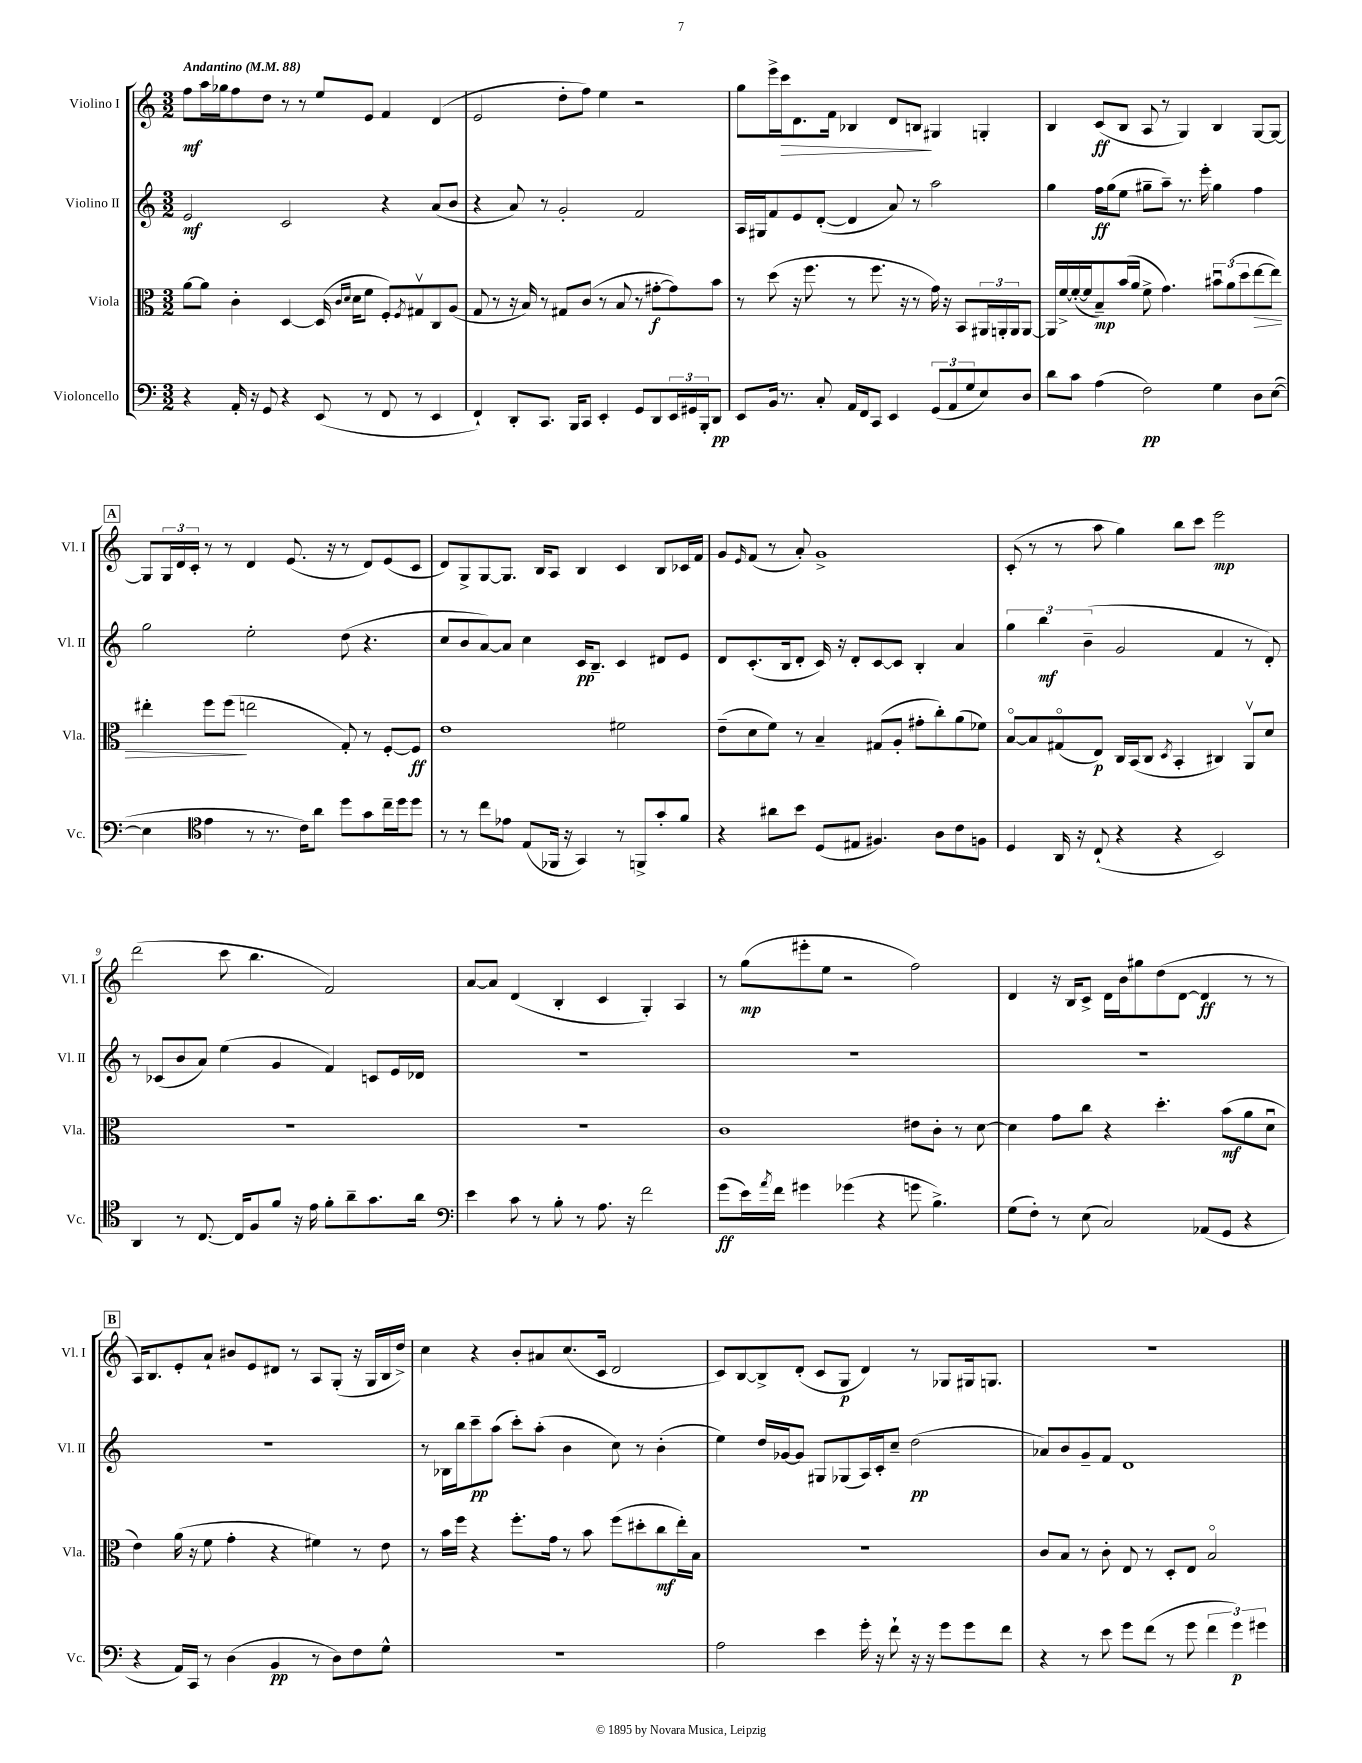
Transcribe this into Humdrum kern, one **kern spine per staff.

**kern	**dynam	**kern	**dynam	**kern	**dynam	**kern	**dynam
*part4	*part4	*part3	*part3	*part2	*part2	*part1	*part1
*staff4	*staff4	*staff3	*staff3	*staff2	*staff2	*staff1	*staff1
*I"Violoncello	*	*I"Viola	*	*I"Violino II	*	*I"Violino I	*
*I'Vc.	*	*I'Vla.	*	*I'Vl. II	*	*I'Vl. I	*
*clefF4	*	*clefC3	*	*clefG2	*	*clefG2	*
*k[]	*	*k[]	*	*k[]	*	*k[]	*
*M3/2	*	*M3/2	*	*M3/2	*	*M3/2	*
*MM88	*	*MM88	*	*MM88	*	*MM88	*
=1	=1	=1	=1	=1	=1	=1	=1
!	!	!	!	!	!	!LO:TX:a:B:t=Andantino	!
4r	.	[8a\L	.	2e/	mf	8ff\L	mf
.	.	8a\J]	.	.	.	16aa\L	.
.	.	.	.	.	.	16gg-X\J	.
16AA'/	.	4c'\	.	.	.	8ff\	.
16r	.	.	.	.	.	.	.
8GG/	.	.	.	.	.	8dd\J	.
4r	.	[4D/	.	2c/	.	8r	.
.	.	.	.	.	.	8r	.
(8EE/	.	(16D/]	.	.	.	8ee/L	.
.	.	16qqc/LL	.	.	.	.	.
.	.	16qqd/JJ	.	.	.	.	.
.	.	16d\KL	.	.	.	.	.
8r	.	8f\J	.	.	.	8e/J	.
8FF/	.	8F'/L)	.	4r	.	4f/	.
.	.	8qF/	.	.	.	.	.
8r	.	8G#Xv/	.	.	.	.	.
4EE/	.	8C/	.	(8a/L	.	(4d/	.
.	.	(8A/J	.	8b/J	.	.	.
=2	=2	=2	=2	=2	=2	=2	=2
4FF`/)	.	8G/	.	4r	.	2e/	.
.	.	8r	.	.	.	.	.
8DD'/L	.	16r	.	8a/)	.	.	.
.	.	16B/)	.	.	.	.	.
8.CC/J	.	8r	.	8r	.	.	.
.	.	8G#X/L	.	2g'/	.	8dd'\L	.
16BBB/KL	.	.	.	.	.	.	.
8CC/J	.	(8c/J	.	.	.	8ff\J)	.
4EE'/	.	8r	.	.	.	4ee\	.
.	.	8B/	.	.	.	.	.
8GG/L	.	8r	.	2f/	.	2r	.
8DD/	.	[8g#X'\L	f	.	.	.	.
24EE/L	.	8g#\])	.	.	.	.	.
24GG#X/	.	.	.	.	.	.	.
24BBB'/J	.	.	.	.	.	.	.
8DD/J	pp	8b\J	.	.	.	.	.
=3	=3	=3	=3	=3	=3	=3	=3
8EE/L	.	8r	.	16A/LL	.	8gg\L	.
.	.	.	.	16G#X/J	.	.	.
16BB/Jk	.	(8dd\	.	8f/	.	16eee^\L	.
!	!	!	!	!	!	!	!LO:HP:b
8.r	.	.	.	.	.	16ccc\J	>
.	.	16r	.	8e/	.	8.d\	.
.	.	8.ff\	.	.	.	.	.
8C'/	.	.	.	([8d'/J	.	.	.
.	.	.	.	.	.	16f\Jk	.
16AA/LL	.	8r	.	4d/]	.	4B-X/	.
16FF/J	.	.	.	.	.	.	.
8CC/J	.	8.ff\	.	.	.	.	.
4EE/	.	.	.	8a/)	.	8d/L	.
.	.	16r	.	.	.	.	.
.	.	8r	.	8r	.	8Bn/J	.
(12GG/L	.	16g\)	.	2aa\	.	4G#X/	]
.	.	16r	.	.	.	.	.
12AA/	.	.	.	.	.	.	.
.	.	8BB/L	.	.	.	.	.
12G/	.	.	.	.	.	.	.
8E/)	.	24AA#X/L	.	.	.	4Gn'/	.
.	.	24AAn'/	.	.	.	.	.
.	.	24AA/J	.	.	.	.	.
8D/J	.	[8AA/J	.	.	.	.	.
=4	=4	=4	=4	=4	=4	=4	=4
8d\L	.	16AA/LL]	.	4gg\	.	4B/	.
.	.	[16f^/	.	.	.	.	.
8c\J	.	(16f'/_	.	.	.	.	.
.	.	16f/J]	.	.	.	.	.
(4A\	.	8B~/)	mp	16ff\LL	ff	(8c/L	ff
.	.	.	.	(16gg\J	.	.	.
.	.	(16b/L	.	8ee\J	.	8B/J	.
.	.	16a/JJ	.	.	.	.	.
2F\)	pp	8f^\	.	8gg#X~\L	.	8A/	.
.	.	4.g\)	.	8aa~\J)	.	8r	.
.	.	.	.	8.r	.	4G/)	.
.	.	.	.	16eee'\	.	.	.
4G\	.	12b#Xu\L	.	4gg#\	.	4B/	.
.	.	(12a\	.	.	.	.	.
.	.	12dd\	.	.	.	.	.
!	!	!	!LO:HP:b	!	!	!	!
8D\L	.	[8ee\	>	4ff\	.	[8G/L	.
([8E\J	.	8ee\J])	.	.	.	8G/J_	.
!!LO:LB:g=z
!!LO:REH:place=s1:t=A
=5	=5	=5	=5	=5	=5	=5	=5
4E\]	.	4ee#X'\	.	2gg\	.	8G/L]	.
.	.	.	.	.	.	24G/L	.
.	.	.	.	.	.	24d/	.
.	.	.	.	.	.	24c'/JJ	.
*clefC4	*	*	*	*	*	*	*
4e\	.	8ff\L	.	.	.	8r	.
.	.	(8ff\J	.	.	.	8r	.
8r	.	2een\	]	2ee'\	.	4d/	.
8.r	.	.	.	.	.	.	.
.	.	.	.	.	.	(8.e/	.
16c\KL)	.	.	.	.	.	.	.
8a\J	.	.	.	.	.	.	.
.	.	.	.	.	.	16r	.
8dd\L	.	8G'/)	.	(8dd\	.	8r	.
8g\	.	8r	.	4.r	.	8d/L)	.
16cc~\L	.	[8F'/L	.	.	.	(8e/	.
16dd\J	.	.	.	.	.	.	.
8dd\J	.	8F/J]	ff	.	.	8c/J	.
=6	=6	=6	=6	=6	=6	=6	=6
8r	.	1e	.	8cc/L	.	8d/L)	.
8r	.	.	.	8b/	.	8G^/	.
8cc\L	.	.	.	[8a/)	.	[8G/	.
8e-X\J	.	.	.	8a/J]	.	8.G/J]	.
(8E/L	.	.	.	4cc\	.	.	.
.	.	.	.	.	.	16B/KL	.
16FF-X/Jk	.	.	.	.	.	8A/J	.
16r	.	.	.	.	.	.	.
4GG/)	.	.	.	16c/KL	pp	4B/	.
.	.	.	.	8.B~/J	.	.	.
8r	.	2f#X\	.	4c/	.	4c/	.
8FFn^/L	.	.	.	.	.	.	.
8g'/	.	.	.	8d#X/L	.	8B/L	.
8f/J	.	.	.	8e/J	.	16c-X/L	.
.	.	.	.	.	.	16f/JJ	.
=7	=7	=7	=7	=7	=7	=7	=7
4r	.	(8e~\L	.	8d/L	.	8g/L	.
.	.	.	.	.	.	16qqe/	.
.	.	8d\	.	(8.c'/	.	(8f/J	.
8a#X\L	.	8f\J)	.	.	.	8r	.
.	.	.	.	16B/k	.	.	.
8b\J	.	8r	.	8d'/J	.	8a'/)	.
(8D/L	.	4B~/	.	16c/)	.	1g^	.
.	.	.	.	16r	.	.	.
8E#X/J	.	.	.	8d'/L	.	.	.
4.F#X/)	.	(8G#X/L	.	[8c/	.	.	.
.	.	8A'/J	.	8c/J]	.	.	.
.	.	8g#X'\L	.	4B'/	.	.	.
8A\L	.	8cc'\)	.	.	.	.	.
8c\	.	(8a\	.	4a/	.	.	.
8Fn\J	.	8f-X\J)	.	.	.	.	.
=8	=8	=8	=8	=8	=8	=8	=8
4D/	.	[8B/L	.	6gg\	.	(8c'/	.
.	.	8B/]	.	.	.	8r	.
.	.	.	.	6bb\	mf	.	.
16AA/	.	(8G#X/	.	.	.	8r	.
16r	.	.	.	.	.	.	.
.	.	.	.	(6b~\	.	.	.
(8C`/	.	8E/J)	p	.	.	8aa\	.
4r	.	16C/LL	.	2g/	.	4gg\)	.
.	.	(16BB/J	.	.	.	.	.
.	.	8C/J	.	.	.	.	.
.	.	8qD/	.	.	.	.	.
4r	.	4BB'/	.	.	.	8bb\L	.
.	.	.	.	.	.	8ccc\J	.
2BB/)	.	4C#X/)	.	4f/	.	2eee\	mp
.	.	8AAv/L	.	8r	.	.	.
.	.	8d/J	.	8d'/)	.	.	.
!!LO:LB:g=z
=9	=9	=9	=9	=9	=9	=9	=9
4AA/	.	1.r	.	8r	.	(2ddd\	.
.	.	.	.	(8c-X/L	.	.	.
8r	.	.	.	8b/	.	.	.
[8.C/	.	.	.	8a/J)	.	.	.
.	.	.	.	(4ee\	.	8ccc\	.
16C/KL]	.	.	.	.	.	.	.
8F/	.	.	.	.	.	4.bb\	.
8f/J	.	.	.	4g/	.	.	.
16r	.	.	.	.	.	.	.
16e\	.	.	.	.	.	.	.
8f'\L	.	.	.	4f/)	.	2f/)	.
8a~\	.	.	.	.	.	.	.
8.g\	.	.	.	8cn/L	.	.	.
.	.	.	.	16e/L	.	.	.
16a\Jk	.	.	.	16d-X/JJ	.	.	.
=10	=10	=10	=10	=10	=10	=10	=10
*clefF4	*	*	*	*	*	*	*
4e\	.	1.r	.	1.r	.	[8a/L	.
.	.	.	.	.	.	8a/J]	.
8c\	.	.	.	.	.	(4d/	.
8r	.	.	.	.	.	.	.
8B'\	.	.	.	.	.	4B'/	.
8r	.	.	.	.	.	.	.
8.A\	.	.	.	.	.	4c/	.
16r	.	.	.	.	.	.	.
2f\	.	.	.	.	.	4G'/)	.
.	.	.	.	.	.	4A/	.
=11	=11	=11	=11	=11	=11	=11	=11
(8g\L	ff	1c	.	1.r	.	8r	.
16e\L)	.	.	.	.	.	(8gg\L	mp
8qa/	.	.	.	.	.	.	.
16f\JJ	.	.	.	.	.	.	.
4g#X\	.	.	.	.	.	8eee#X'\	.
.	.	.	.	.	.	8ee\J	.
(4g-X\	.	.	.	.	.	2r	.
4r	.	.	.	.	.	.	.
8gn\	.	8e#X\L	.	.	.	2ff\)	.
4.B^\)	.	8c'\J	.	.	.	.	.
.	.	8r	.	.	.	.	.
.	.	[8d\	.	.	.	.	.
=12	=12	=12	=12	=12	=12	=12	=12
(8G\L	.	4d\]	.	1.r	.	4d/	.
8F'\J)	.	.	.	.	.	.	.
8r	.	8g\L	.	.	.	16r	.
.	.	.	.	.	.	16B/KL	.
(8E\	.	8cc\J	.	.	.	8c^/J	.
2C/)	.	4r	.	.	.	16d\LL	.
.	.	.	.	.	.	16b\J	.
.	.	.	.	.	.	8gg#X\	.
.	.	4.dd'\	.	.	.	(8dd\	.
.	.	.	.	.	.	[8d\J	.
(8AA-X/L	.	.	.	.	.	4d/]	ff
8GG/J	.	(8b\L	mf	.	.	.	.
4r	.	8a\	.	.	.	8r	.
.	.	8du\J	.	.	.	8r	.
!!LO:LB:g=z
!!LO:REH:place=s1:t=B
=13	=13	=13	=13	=13	=13	=13	=13
4r	.	4e\)	.	1.r	.	16A/KL)	.
.	.	.	.	.	.	8.B/	.
16AA/LL)	.	(16a\	.	.	.	8e'/	.
16CC/JJ	.	16r	.	.	.	.	.
8r	.	8f\	.	.	.	8a`/J	.
(4D\	.	4g'\	.	.	.	8b#X/L	.
.	.	.	.	.	.	8e/	.
4BB/	pp	4r	.	.	.	8d#X/J	.
.	.	.	.	.	.	8r	.
8r	.	4f#X\)	.	.	.	8A/L	.
8D\L)	.	.	.	.	.	(8G'/J	.
8F\	.	8r	.	.	.	16r	.
.	.	.	.	.	.	16G/LL	.
8G^^\J	.	8e\	.	.	.	16B/	.
.	.	.	.	.	.	16dd^/JJ)	.
=14	=14	=14	=14	=14	=14	=14	=14
1.r	.	8r	.	8r	.	4cc\	.
.	.	16b\LL	.	16B-X\LL	.	.	.
.	.	16ff\JJ	.	16bb\J	.	.	.
.	.	4r	.	8ccc~\	pp	4r	.
.	.	.	.	(8aa\J	.	.	.
.	.	8.ff'\L	.	8ccc'\L)	.	8b'/L	.
.	.	.	.	(8aa'\J	.	8a#X/	.
.	.	16g\Jk	.	.	.	.	.
.	.	8r	.	4b\	.	(8.cc/	.
.	.	8b\	.	.	.	.	.
.	.	.	.	.	.	16c/Jk	.
.	.	(8ff\L	.	8cc\)	.	2d/	.
.	.	8dd#X'\	.	8r	.	.	.
.	.	8cc\	mf	(4b'\	.	.	.
.	.	16ee'\L)	.	.	.	.	.
.	.	16B\JJ	.	.	.	.	.
=15	=15	=15	=15	=15	=15	=15	=15
2A\	.	1.r	.	4ee\)	.	8c/L)	.
.	.	.	.	.	.	[8B/	.
.	.	.	.	16dd/LL	.	8B^/]	.
.	.	.	.	[16g-X/J	.	.	.
.	.	.	.	8g-/J]	.	(8d'/J	.
4e\	.	.	.	8G#X/L	.	8c/L	.
.	.	.	.	(8G-X/	.	8G/J	p
16g'\	.	.	.	16A/L)	.	4d/)	.
16r	.	.	.	16c'/J	.	.	.
8f`\	.	.	.	8cc~/J	.	.	.
16r	.	.	.	(2dd\	pp	8r	.
16r	.	.	.	.	.	.	.
8g\L	.	.	.	.	.	8G-X/L	.
8g\	.	.	.	.	.	16G#X/k	.
.	.	.	.	.	.	8.Gn/J	.
8f\J	.	.	.	.	.	.	.
=16	=16	=16	=16	=16	=16	=16	=16
4r	.	8c/L	.	8a-X/L)	.	1.r	.
.	.	8B/J	.	8b/	.	.	.
8r	.	8r	.	8g~/	.	.	.
8e\	.	8c'\	.	8f/J	.	.	.
8g\L	.	8E/	.	1d	.	.	.
(8f\J	.	8r	.	.	.	.	.
8r	.	8D'/L	.	.	.	.	.
8g\	.	8E/J	.	.	.	.	.
6f\	.	2B/	.	.	.	.	.
6g\)	p	.	.	.	.	.	.
6g#X\	.	.	.	.	.	.	.
==	==	==	==	==	==	==	==
*-	*-	*-	*-	*-	*-	*-	*-
